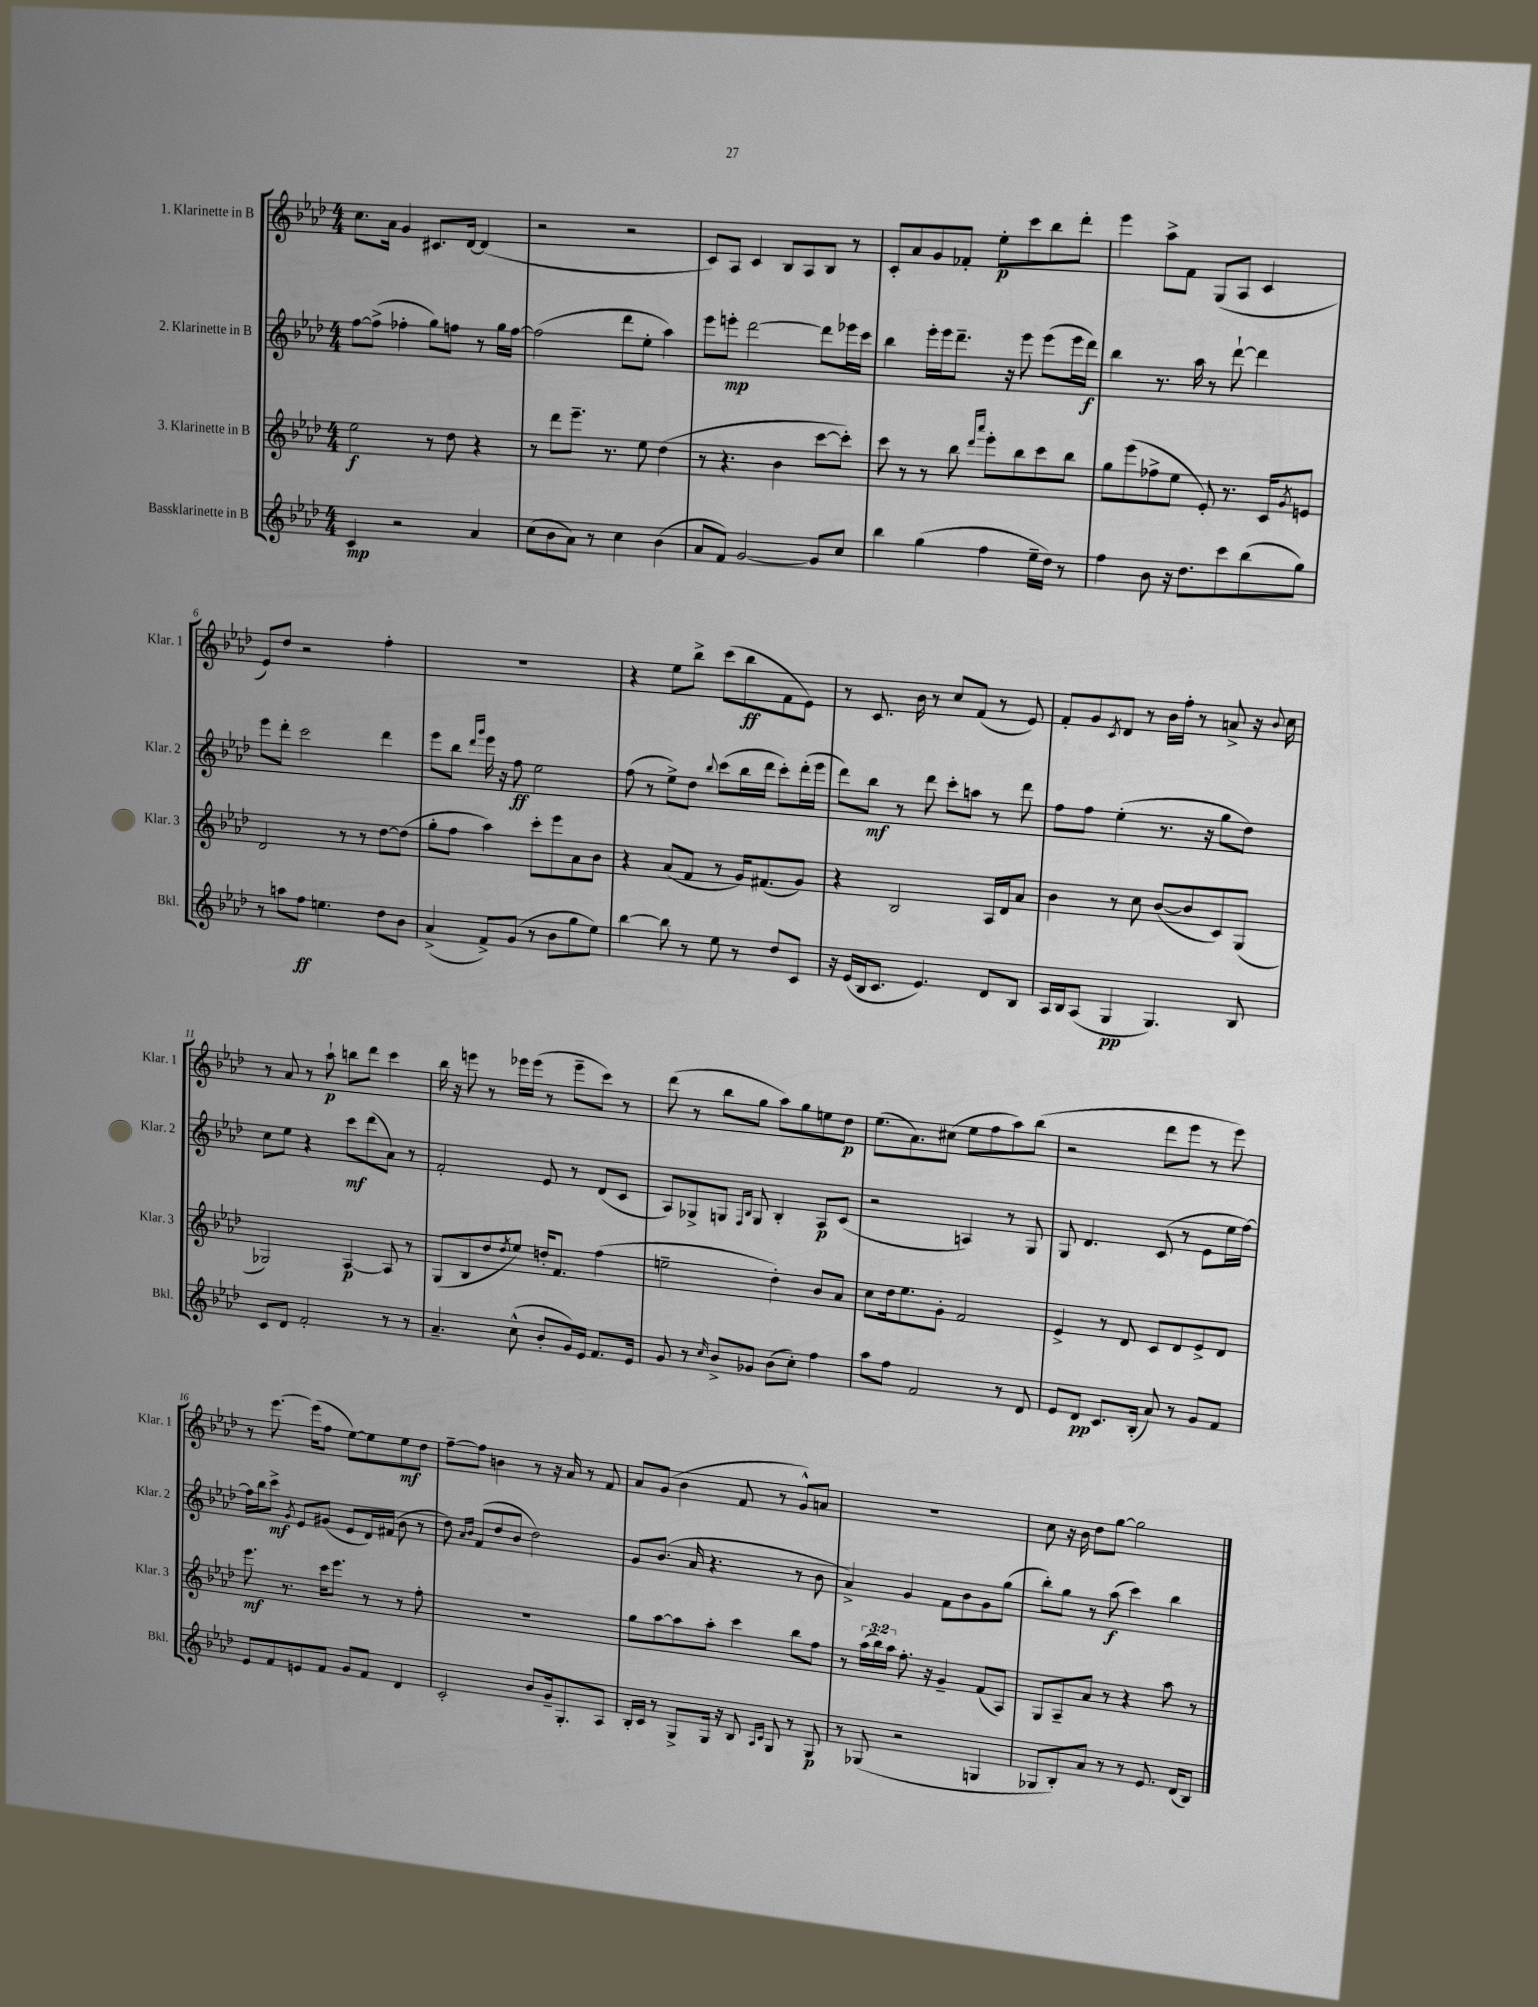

**kern	**kern	**kern	**kern
*staff4	*staff3	*staff2	*staff1
*clefG2	*clefG2	*clefG2	*clefG2
*k[b-e-a-d-]	*k[b-e-a-d-]	*k[b-e-a-d-]	*k[b-e-a-d-]
*M4/4	*M4/4	*M4/4	*M4/4
4c	2ee-	[8ff	8.cc
.	.	(8ff^]	.
.	.	.	16a-
2r	.	4ff-'	4g
.	8r	8gg)	8.c#
.	8dd-	8ff	.
.	.	.	[16d-
4a-	4r	8r	(4d-]
.	.	16gg	.
.	.	[16ff	.
=	=	=	=
(8cc	8r	(2ff]	2r
8b-	8ddd-	.	.
8a-)	8.eee-~	.	.
8r	.	.	.
.	8.r	.	.
4cc	.	8ddd-	2r
.	8ee-	8ee-'	.
(4b-	(4dd-	4aa-)	.
=	=	=	=
8a-	8r	8eee-	8c)
8f)	4.r	8eee'	8A-
[2g	.	[2ddd-	4c
.	4b-	.	8B-
.	.	.	8A-
8g]	[8ccc	8ddd-]	8B-
8cc	8ccc'])	16eee-	8r
.	.	16ccc	.
=	=	=	=
4bb-	8ccc	4bb-	8c'
.	8r	.	8a-
(4gg	8r	16eee-'	8g
.	.	16eee-	.
.	8bb-	8.ddd-~	8f-'
.	16qqddd-	.	.
.	16qqaaa-	.	.
4ff	8eee-'	.	8ee-'
.	.	16r	.
.	8bb-	8eee-	8ccc
16ee-~	8ccc	(8eee-	8bb-
16dd-)	.	.	.
8r	8bb-	16eee-	8ddd-'
.	.	16ddd-)	.
=	=	=	=
4ff	8gg	4bb-	4eee-
.	(8eee-	.	.
8b-	8ff-^	8.r	8aa-^
16r	8ee-	.	8f
8.dd-	.	16aa-	.
.	8e-')	8r	(8G
8ccc	8.r	[8ddd-`	8A-
(8bb-	.	4ddd-]	4c
.	16c	.	.
.	8qg	.	.
8gg)	8e	.	.
=	=	=	=
8r	2d-	8eee-	8e-)
8aa	.	8ddd-'	8dd-
8ff	.	2ccc	2r
4.ee	.	.	.
.	8r	.	.
.	8r	.	.
8dd-	[8dd-	4ddd-	4ff'
8b-	(8dd-]	.	.
=	=	=	=
(4a-^	8gg'	8eee-	1r
.	8ff	8bb-	.
.	.	16qqddd-	.
.	.	16qqggg	.
8f^)	4aa-)	16eee-	.
.	.	16r	.
(8g	.	8ff	.
8r	8ccc'	2ee-	.
8b-	8eee-	.	.
8gg	8a-	.	.
8ee-)	8b-	.	.
=	=	=	=
[4bb-	4r	(8ff	4r
.	.	8r	.
8bb-]	(8a-	8ee-^)	8ee-
8r	8f	8dd-	8bb-^
.	.	8qqbb-	.
8ee-	8r	(8ccc	(8ccc
8r	16g)	16bb-	8bb-
.	(8.f#	16ddd-	.
8dd-	.	8ccc')	8f
8c	8g)	(16ddd-'	8e-)
.	.	16eee-	.
=	=	=	=
16r	4r	8ddd-)	8r
(16e-	.	.	.
16B-	.	8bb-	8.c
8.c	.	.	.
.	2B-	8r	.
.	.	.	16b-
4.e-)	.	8ddd-	8r
.	.	8ccc'	8cc
.	.	8aa	(8f
8d-	16A-	8r	8r
.	16d-	.	.
8B-	8a-	8ddd-	8e-)
=	=	=	=
16A-	4b-	8ff	8f'
16B-	.	.	.
(8A-	.	8ff	8g
.	.	.	8qc
4G	8r	(4ee-'	8d-
.	8cc	.	8r
4.G)	([8b-	8.r	16b-
.	.	.	16ff'
.	8b-]	.	8r
.	.	16r	.
.	8c)	8gg	8a^
8B-	(8G	8dd-)	16r
.	.	.	8qqb-
.	.	.	16cc
=	=	=	=
8c	2G-)	8cc	8r
8d-	.	8ee-	8a-
2f'	.	4r	8r
.	.	.	8aa-`
.	[4A-	8ccc	8bb
.	.	(8ddd-	8ddd-
8r	8A-]	8a-)	4ccc
8r	8r	8r	.
=	=	=	=
4.a-~	(8G	2f'	16bb-
.	.	.	16r
.	8B-	.	8eee
.	8dd-	.	8r
.	8qdd-	.	.
(8cc^^	8ee-)	.	16eee-
.	.	.	(16eee-
8b-'	16dd'	8e-	8r
.	8.f	.	.
16g)	.	8r	8eee-~
16e-	.	.	.
8.f	(4ff	(8d-	8ccc)
.	.	8c	8r
16e-	.	.	.
=	=	=	=
8g	2ee~	8A-)	(8ddd-
8r	.	8G-^	8r
16qqcc	.	.	.
8b-^	.	8G	8bb-
.	.	16qqF	.
.	.	16qqB-	.
8g-	.	8G	8gg
(8b-	4dd-')	4B-'	8aa-)
8cc')	.	.	8gg
4ff	8b-	8A-	8ee
.	8a-	(8c	8dd-
=	=	=	=
8aa-	8cc	2r	(8.ee-
8ff	16dd-	.	.
.	8.ee-	.	8.a-)
2f	.	.	.
.	8g'	.	(8cc#
.	2f	4A)	8ee-
.	.	.	8ff
8r	.	8r	8aa-)
8d-	.	8G	(8bb-
=	=	=	=
8e-	4e-^	8G	2r
8d-	.	4.d-	.
8.c	8r	.	.
.	8d-	.	.
(16B-'	.	.	.
8a-)	8c	(8c	8ddd-
8r	8d-	8r	8eee-
8g	8e-^	8e-	8r
8f	8d-	16ee-	8eee-)
.	.	[16ff)	.
=	=	=	=
8e-	8.eee-	16ff]	8r
.	.	16bb-	.
8f	.	8ccc^	[8.eee-
.	8.r	.	.
.	.	8qg	.
8e	.	8e-	.
.	.	.	(16eee-]
8f	16ccc	(8g#	8ff
.	8.eee-	.	.
8g	.	8e-	[8ee-)
8f	8r	16d-)	8ee-]
.	.	(16f#	.
4d-	8r	8b-	8ee-
.	8ff'	8r	8dd-
=	=	=	=
2c'	1r	8dd-)	[8ff~
.	.	16qqa-	.
.	.	16qqb-	.
.	.	(8f	8ff]
.	.	8dd-	4b
.	.	8b-	.
8b-	.	2dd-)	8r
16g~	.	.	16r
8.G'	.	.	16a-
.	.	.	8r
8A-	.	.	8f
=	=	=	=
16B-'	8gg	8g	8a-
16c	.	.	.
8r	[8aa-	(8.b-	(8g
8G^	8aa-]	.	4b-
.	.	16a-	.
16G	8aa-'	4.r	.
16r	.	.	.
8B-	4ccc	.	8f
16qqA-	.	.	.
16qqc	.	.	.
8G	.	.	8r
8r	8bb-	8r	8g^^)
8G	8ff	8b-	8a
=	=	=	=
8r	8r	4a-^)	1r
(8G-	(24aa-	.	.
.	24bb-)	.	.
.	24aa-	.	.
2r	8.ff'	4g	.
.	16r	.	.
.	4g~	8f	.
.	.	8b-	.
4G	(8f	8g	.
.	8A-)	(8gg	.
=	=	=	=
8G-	8G	8bb-')	8cc
8B-')	8A-~	8gg	16r
.	.	.	16b-
8a-	8a-	8r	8dd-
8r	8r	(8aa-	[8gg
8r	4r	4ccc)	2gg]
8.e-	.	.	.
.	8aa-	4bb-	.
(16d-	.	.	.
8B-)	8r	.	.
==	==	==	==
*-	*-	*-	*-
